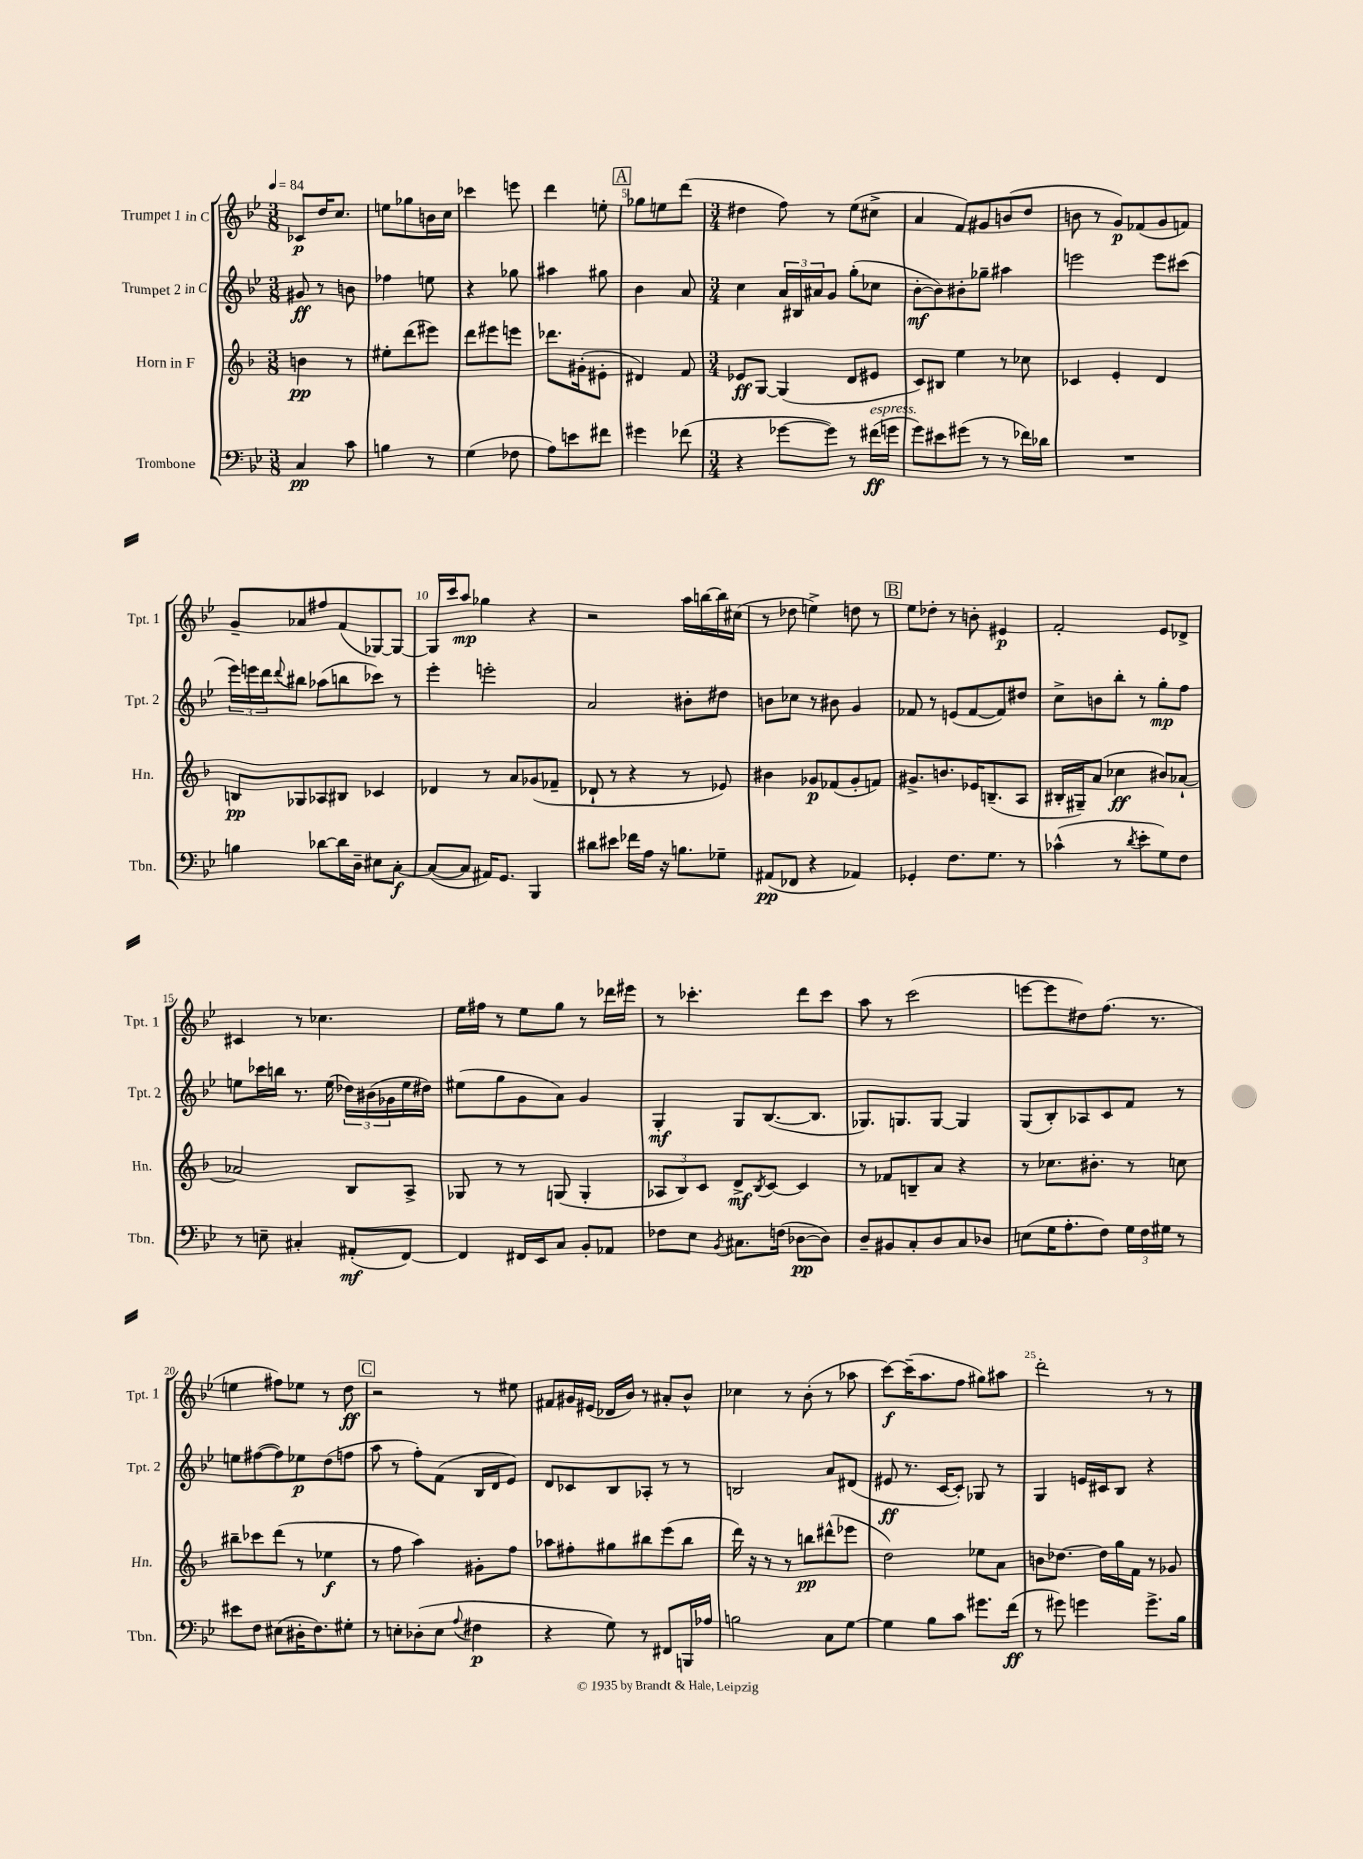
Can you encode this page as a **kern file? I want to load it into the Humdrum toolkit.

**kern	**kern	**kern	**kern
*staff4	*staff3	*staff2	*staff1
*clefF4	*clefG2	*clefG2	*clefG2
*k[b-e-]	*k[b-]	*k[b-e-]	*k[b-e-]
*M3/8	*M3/8	*M3/8	*M3/8
*MM84	*MM84	*MM84	*MM84
4C	4b	8g#	8c-
.	.	8r	16dd
.	.	.	8.cc
8c	8r	8b	.
=	=	=	=
4B	8ee#'	4ff-	8ee
.	(8ddd	.	8gg-
8r	8eee#)	8ee	16b
.	.	.	16cc
=	=	=	=
(4G	8ddd	4r	4ccc-
.	8eee#	.	.
8F-	8eee	8gg-	8eee
=	=	=	=
8A)	8.ddd-	4aa#	4ddd
8e	.	.	.
.	(16g#'	.	.
8f#	8e#'	8gg#	8ee'
=	=	=	=
4g#	4d#)	4b-	8gg-
.	.	.	8ee
(8f-	8f	8a	(8ddd
=	=	=	=
*M3/4	*M3/4	*M3/4	*M3/4
4r	8e-	4cc	4dd#
.	[8G	.	.
[8g-	(4G]	24a	8ff)
.	.	24B#	.
.	.	24a#	.
8g-])	.	8g	8r
8r	8d	(8gg'	(8ee-
(16f#	8e#	8cc-	8cc#^
16g	.	.	.
=	=	=	=
8g)	8c)	[8b-'	4a
8e#	8B#	8b-])	.
(8g#	4ee	8b#'	8f)
8r	.	8gg-~	8g#
8r	8r	4aa#	(8b
16f-)	8cc-	.	8dd
16d-	.	.	.
=	=	=	=
2.r	4c-	2eee	8b
.	.	.	8r
.	4e'	.	8g)
.	.	.	(8f-
.	4d	8eee	8g
.	.	(8ccc#	8f)
=	=	=	=
4B	8B	24eee-)	8g~
.	.	24eee	.
.	.	24ddd	.
.	.	8qqddd	.
.	8G-	8bb#	8a-
[8d-	8A-	(8aa-	8ff#
16d-]	8B#	8bb	(8f
16D~	.	.	.
8E#	4c-	8ccc-)	[8G-)
[8C'	.	8r	8G-_
=	=	=	=
(8C_	4d-	4eee-'	16G-]
.	.	.	16ccc
8C]	.	.	8aa
16AA#)	8r	2eee'	4gg-
8.GG	.	.	.
.	8a	.	.
4BBB-	(8g-	.	4r
.	8f-~	.	.
=	=	=	=
8d#	8d-`	2a	2r
8e#	8r	.	.
16f-	4r	.	.
16A	.	.	.
16r	.	.	.
8.B	.	.	.
.	8r	8b#'	16aa
.	.	.	[16bb
8G-~	8e-)	8dd#	16bb]
.	.	.	(16cc#
=	=	=	=
(8AA#	4b#	8b	8r
8FF-	.	8cc-	8dd-
4r	8g-	8r	4ee^)
.	(8f-	8b#	.
4AA-)	8g-'	4g	8dd
.	8f)	.	8r
=	=	=	=
4GG-'	8.g#^	8f-	8ee-
.	.	8r	8dd-'
.	8.b	.	.
8.F	.	(8e	8r
.	16e-	[8f-	8b'
8.G	(8.B~	.	.
.	.	8f-])	4e#
8r	8A	8dd#	.
=	=	=	=
(4c-^^	16B#'	8cc^	2f'
.	16G#~)	.	.
.	(8a	8b	.
8r	4cc-	8bb-'	.
8qd	.	.	.
8e-'	.	8r	.
8G)	8b#)	8gg'	8e-
8F	[8a-`	8ff	8d-^
=	=	=	=
8r	2a-]	8ee	4c#
8E~	.	16ccc-	.
.	.	16bb	.
4C#'	.	8.r	8r
.	.	.	4.cc-
.	.	(16ee	.
(8AA#'	8B-	24dd-)	.
.	.	(24b#	.
.	.	24g-	.
[8FF)	8A^	16ee	.
.	.	16dd#)	.
=	=	=	=
4FF]	8G-	(8ee#	16ee-
.	.	.	16ff#
.	8r	8gg	8r
16FF#	8r	8g	8ee-
16EE-	.	.	.
8C	(8G	8a)	8gg
8BB-'	4G'	4g	8r
8AA-	.	.	16ddd-
.	.	.	16eee#
=	=	=	=
8F-	12A-	4G'	8r
.	12B-)	.	.
8E-	.	.	4.ccc-'
.	12c	.	.
8qBB-	.	.	.
8.C#	8d^	8G	.
.	8qB-	.	.
.	[8c	([8.B-	.
(16F	.	.	.
[8D-	4c]	.	8ddd
.	.	8.B-]	.
8D-])	.	.	8ccc-
=	=	=	=
8D~	8r	8.G-)	8aa
8BB#	8f-	.	8r
.	.	8.G	.
8C'	8B~	.	(2ccc
8D	8a	[8G	.
8C	4r	4G]	.
8D-	.	.	.
=	=	=	=
(8E	8r	(8G	[8eee
16G	8.cc-	8B-')	8eee]
8.A'	.	.	.
.	.	8A-	8dd#)
.	8.b#'	.	.
8F)	.	8c	(8.ff
24G	8r	8f	.
24F	.	.	.
.	.	.	8.r
24G#	.	.	.
8r	8cc	8r	.
=	=	=	=
8e#	8bb#~	8ee	4ee
8F	8ccc-	([8ff#	.
(8E#	(8ddd	8ff#])	8ff#)
16D#'	8r	8ee-	8ee-
8.F)	.	.	.
.	4ee-	(8dd	8r
8G#'	.	8ff	8dd
=	=	=	=
8r	8r	8aa	2r
8E'	8ff	8r	.
(8D-'	4aa)	8ff')	.
8E	.	(8f	.
8qqA	.	.	.
4F#	8g#'	16B-	8r
.	.	16d	.
.	8ff	8e-)	8ee#
=	=	=	=
4r	8aa-	8d	8f#
.	8ff#'	8c-	16g#
.	.	.	(16e#
8G)	8gg#	8B-	16d-
.	.	.	16b-)
8r	8bb#	8A-'	8r
8FF#	(8eee	8r	8a#'
16BBB	8bb#	8r	8b-^^
16A-	.	.	.
=	=	=	=
2B	16ddd)	2B	4cc-
.	16r	.	.
.	8r	.	.
.	8r	.	8r
.	8bb	.	(8b-'
8C	(8ddd#^^	8a	8r
[8G	8eee-	(8d#	8aa-
=	=	=	=
4G]	2dd)	8e#	[8ccc)
.	.	8.r	(16ccc~]
.	.	.	8.aa
8B-	.	.	.
.	.	[16c	.
8c	.	8c'])	8ff
8.g#	8ee-	8G-	8gg#)
.	8a	8r	8aa#
(16f	.	.	.
=	=	=	=
8r	8b	4G	2ddd'
8g#)	[8.dd-	.	.
4g	.	16e	.
.	16dd-]	16c#	.
.	16gg	8B-	.
.	16f	.	.
8.g^	8r	4r	8r
.	8g-	.	8r
16B-	.	.	.
==	==	==	==
*-	*-	*-	*-
